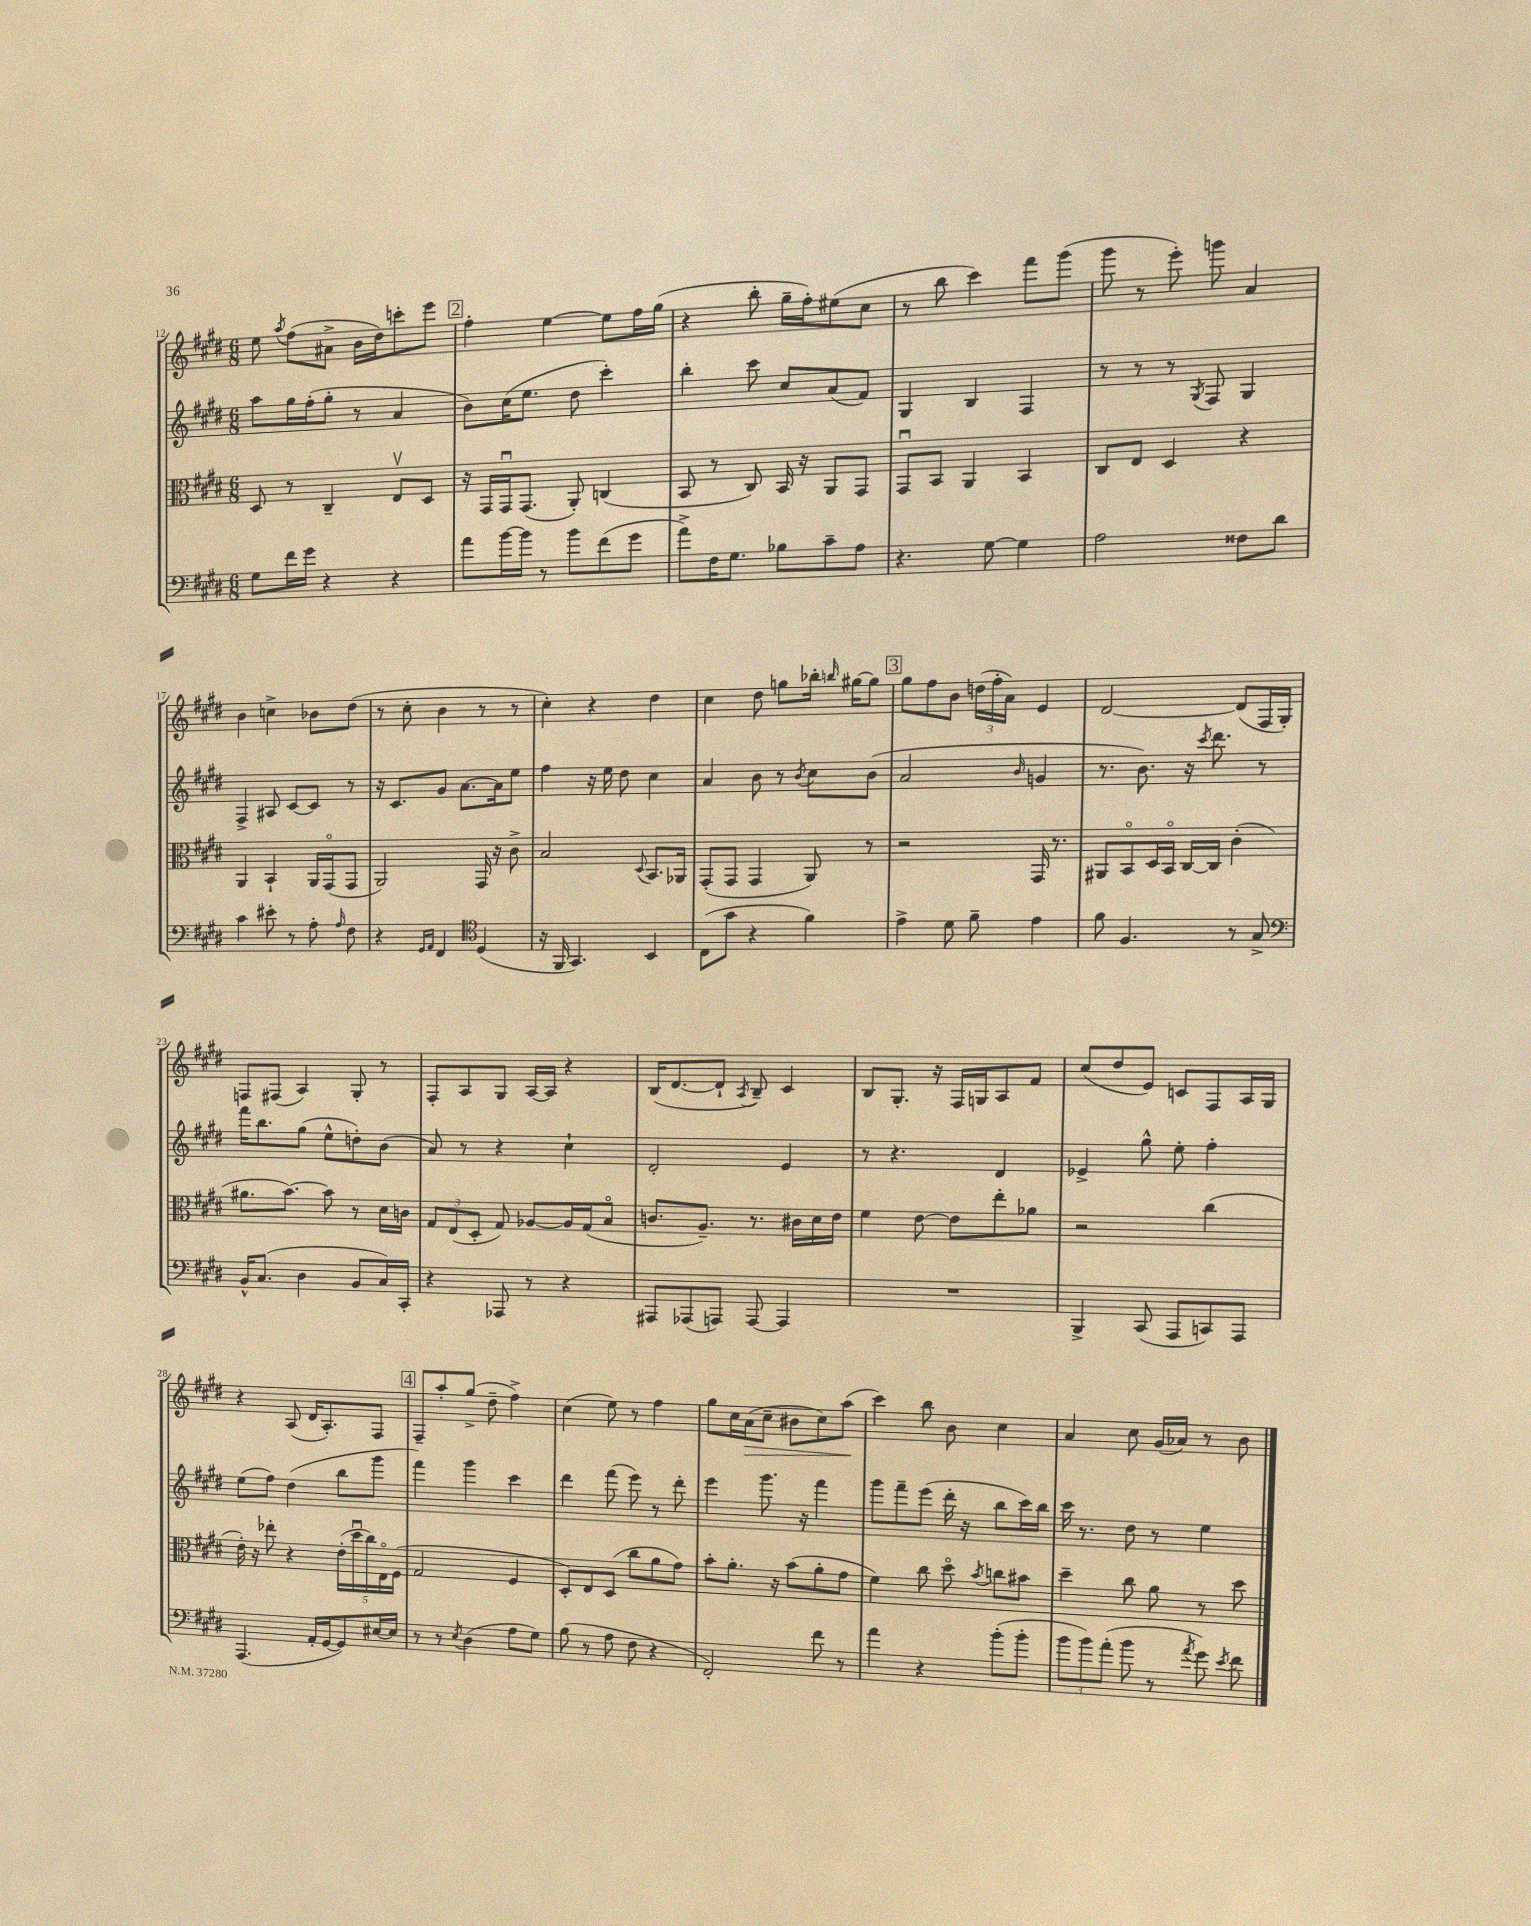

**kern	**kern	**kern	**kern	**dynam
*part4	*part3	*part2	*part1	*part1
*staff4	*staff3	*staff2	*staff1	*staff1
*clefF4	*clefC3	*clefG2	*clefG2	*
*k[f#c#g#d#]	*k[f#c#g#d#]	*k[f#c#g#d#]	*k[f#c#g#d#]	*
*M6/8	*M6/8	*M6/8	*M6/8	*
=12	=12	=12	=12	=12
8G#\L	8D#/	8aa\L	8ee\	.
.	.	.	8qaa/	.
16f#\L	8r	16gg#\L	(8ff#\L	.
16g#\JJ	.	(16ff#'\J	.	.
4r	4C#~/	8gg#'\J	8a#X^\J	.
.	.	8r	16b\LL	.
.	.	.	16dd#\J)	.
4r	8Ev/L	4a/	8cccn'\	.
.	8D#/J	.	8eee\J	.
!!LO:REH:place=s1:t=2
=13	=13	=13	=13	=13
8a\L	16r	8b\L)	4ff#'\	.
.	16GG#/LL	.	.	.
[16b\L	16GG#u/J	(16cc#\K	.	.
16b\JJ]	(8.GG#/J	8.ee\J	.	.
8r	.	.	[4ee\	.
8b\L	8AA'/)	8dd#\	.	.
(8f#\	(4Cn/	4ccc#'\)	8ee\L]	.
8g#\J	.	.	16ff#\L	.
.	.	.	(16gg#\JJ	.
=14	=14	=14	=14	=14
8a^\L)	8BB/	4bb'\	4r	.
16F#\K	8r	.	.	.
8.G#\J	.	.	.	.
.	8C#/)	8ccc#\	8bb'\	.
8B-X\L	16BB/	8cc#/L	16gg#~\LL	.
.	16r	.	16ff#'\J)	.
8c#~\	8AA/L	(8a/	(8ee#X\	.
8A\J	8GG#/J	8f#/J)	8cc#\J	.
=15	=15	=15	=15	=15
4.r	8GG#u/L	4G#/	8r	.
.	8BB/J	.	8bb\	.
.	4AA/	4B/	4ccc#\)	.
[8G#\	.	.	.	.
4G#\]	4BB/	4F#/	8fff#\L	.
.	.	.	(8ggg#\J	.
=16	=16	=16	=16	=16
2A\	8C#/L	8r	8ggg#\	.
.	8E/J	8r	8r	.
.	4D#/	8r	8eee'\)	.
.	.	8qG#/	.	.
.	.	8F#/	8gggn\	.
8F##X\L	4r	4G#/	4a/	.
8d#\J	.	.	.	.
!!LO:LB:g=z
=17	=17	=17	=17	=17
4c#\	4AA/	4F#^/	4b\	.
8e#X'\	4BB`/	8A#X/	4ccn^\	.
8r	.	[8c#/L	.	.
8A'\	16AA/LL	8c#/J]	8b-X\L	.
.	(16GG#/J	.	.	.
16qqA/	.	.	.	.
8F#\	8GG#/J	8r	(8dd#\J	.
=18	=18	=18	=18	=18
4r	2AA/)	16r	8r	.
.	.	8.c#/L	.	.
.	.	.	8cc#'\	.
16qqGG#/LL	.	.	.	.
16qqAA/JJ	.	.	.	.
4FF#/	.	8g#/J	4b\	.
.	.	[8.a\L	.	.
*clefC4	*	*	*	*
(4D#/	16GG#/	.	8r	.
.	16r	16a\k]	.	.
.	8c#^\	8ee\J	8r	.
=19	=19	=19	=19	=19
16r	2B/	4ff#\	4cc#'\)	.
16FF#/	.	.	.	.
4.GG#/)	.	.	.	.
.	.	16r	4r	.
.	.	16ee\	.	.
.	.	8dd#\	.	.
.	8qqD#/	.	.	.
4BB/	8.BB/L	4cc#\	4dd#\	.
.	16AA-X/Jk	.	.	.
=20	=20	=20	=20	=20
(8C#\L	(8GG#'/L	4a/	4cc#\	.
8g#\J	8GG#/J	.	.	.
4r	4GG#/	8b\	8dd#\	.
.	.	8r	8ggn\L	.
.	.	8qb/	.	.
4f#\)	8AA/)	8cc#\L	16bb-X'\Jk	.
.	.	.	16qqbbn/	.
.	.	.	[16gg#X\KL	.
.	8r	(8b\J	8gg#\J]	.
!!LO:REH:place=s1:t=3
=21	=21	=21	=21	=21
4e^\	2r	2a/	8gg#\L	.
.	.	.	8ff#\	.
8d#\	.	.	8b\J	.
8f#~\	.	.	(24ddn\LL	.
.	.	.	24ff#'\	.
.	.	.	24a\JJ)	.
.	.	16qqb/	.	.
4e\	16GG#/	4gn/	4e/	.
.	8.r	.	.	.
=22	=22	=22	=22	=22
8f#\	8AA#X/L	8.r	[2d#/	.
4.F#/	8BB/	.	.	.
.	.	8.b\)	.	.
.	16D#/L	.	.	.
.	16BB/JJ	.	.	.
.	[16C#/LL	16r	.	.
.	.	8qccc#/	.	.
.	16C#/JJ]	8.ddd#\	.	.
8r	(4c#'\	.	(8d#/L]	.
8G#^/	.	8r	16F#/L	.
.	.	.	16G#'/JJ)	.
!!LO:LB:g=z
=23	=23	=23	=23	=23
*clefF4	*	*	*	*
16BB^^/KL	8.a#X\L	16fff#\KL	8Fn/L	.
(8.C#/J	.	8.bb\	.	.
.	.	.	(8F#X/J	.
.	[8.b\J)	.	.	.
4D#\	.	(8gg#\J	4A/)	.
.	8b\]	8ee^^\L	.	.
8BB/L	8r	8ddn'\)	8G#'/	.
16C#/L)	16d#\LL	(8b\J	8r	.
16CC#'/JJ	16cn\JJ	.	.	.
=24	=24	=24	=24	=24
4r	12G#/L	8a/)	8F#'/L	.
.	(12E/	.	.	.
.	.	8r	8A/	.
.	12D#'/J	.	.	.
8AAA-X/	8G#/)	4r	8G#/J	.
8r	[8A-X/L	.	[16A/LL	.
.	.	.	16A/JJ]	.
4r	16A-/L]	4cc#`\	4r	.
.	(16G#/J	.	.	.
.	8B/J	.	.	.
=25	=25	=25	=25	=25
8AAA#X/L	8.cn/L	2d#'/	(16B/KL	.
.	.	.	[8.d#/	.
(8AAA-X/	.	.	.	.
.	8.A~/J)	.	.	.
8AAAn/J)	.	.	8d#`/J]	.
.	.	.	8qA/	.
[8AAA/	8.r	.	8B~/)	.
4AAA/]	.	4e/	4c#/	.
.	16c#X\LL	.	.	.
.	16d#\	.	.	.
.	16e\JJ	.	.	.
=26	=26	=26	=26	=26
2.r	4f#\	8r	8B/L	.
.	.	4.r	8.G#'/J	.
.	[8e\	.	.	.
.	.	.	16r	.
.	8e\L]	.	16F#/LL	.
.	.	.	16Gn/J	.
.	8ee'\	4d#/	8A/	.
.	8a-X\J	.	8f#/J	.
=27	=27	=27	=27	=27
4BBB^/	2r	4e-X^/	(8cc#/L	.
.	.	.	8dd#/	.
(8CC#/	.	8gg#^^\	8e/J)	.
8AAA/L	.	8ee'\	8cn/L	.
8CCn/)	(4cc#\	4ff#'\	8F#/	.
8AAA/J	.	.	16A/L	.
.	.	.	16G#/JJ	.
!!LO:LB:g=z
=28	=28	=28	=28	=28
(4.AAA/	16e'\)	(8ee\L	4r	.
.	16r	.	.	.
.	8ee-X'\	8ff#\J)	.	.
.	4r	(4dd#\	(8A/	.
16AA'/LL	.	.	16d#/KL	.
[16GG#/J	.	.	8.A'/)	.
8GG#/])	(20e'\LL	8bb\L	.	.
.	20dd#u\	.	.	.
.	20cc#\)	.	.	.
[16E#X/L	.	8ggg#\J	8F#/J	.
.	20E\	.	.	.
16E#/JJ]	.	.	.	.
.	(20F#\JJ	.	.	.
!!LO:REH:place=s1:t=4
=29	=29	=29	=29	=29
8r	2G#/	4fff#\)	8F#~/L	.
8r	.	.	8aa'/	.
8qE/	.	.	.	.
(4D#\	.	4ggg#\	(8gg#^/J	.
.	.	.	8dd#~\	.
8A\L	4F#/	4ccc#\	4ff#^\)	.
8G#\J)	.	.	.	.
=30	=30	=30	=30	=30
(8B\	8D#'/L)	4ddd#\	(4cc#\	.
8r	8E/	.	.	.
8A\	(8D#/J	(8fff#\	8ee\)	.
8F#\	8cc#\L	8eee\)	8r	.
4r	8a\	8r	4ff#\	.
.	8g#\J)	8ddd#'\	.	.
=31	=31	=31	=31	=31
2FF#'/)	8b'\L	4eee\	8gg#\L	.
.	8.a'\J	.	16cc#\L	.
!	!	!	!	!LO:HP:b
.	.	.	(16a\J	>
.	.	8.ggg#\	8cc#~\J	.
.	16r	.	.	.
.	(8b\L	.	8b#X\L	.
.	.	16r	.	.
8f#\	8a'\	4fff#\	8cc#\)	.
8r	8g#\J	.	(8aa\J	.
.	.	.	.	]
=32	=32	=32	=32	=32
4a\	4f#\)	8ggg#\L	4ccc#\)	.
.	.	8fff#~\	.	.
4r	8cc#\	(8eee\J	8bb\	.
.	8dd#\	16ddd#'\	8b\	.
.	.	16r	.	.
.	8qb/	.	.	.
(8b'\L	8ccn\L	8bb\L	4cc#\	.
8b'\J	8b#X\J	16ccc#\L)	.	.
.	.	16bb\JJ	.	.
=33	=33	=33	=33	=33
12b\L	4dd#~\	16ccc#\	4a/	.
.	.	8.r	.	.
12b\)	.	.	.	.
(12a'\J	.	.	.	.
8b\	8cc#\	8dd#\	8cc#\	.
8r	8a\	8r	(16g#/LL	.
.	.	.	16a-X/JJ)	.
8qa/	.	.	.	.
8g#\)	8r	4ee\	8r	.
8qe/	.	.	.	.
8f#\	8dd#\	.	8b\	.
==	==	==	==	==
*-	*-	*-	*-	*-
